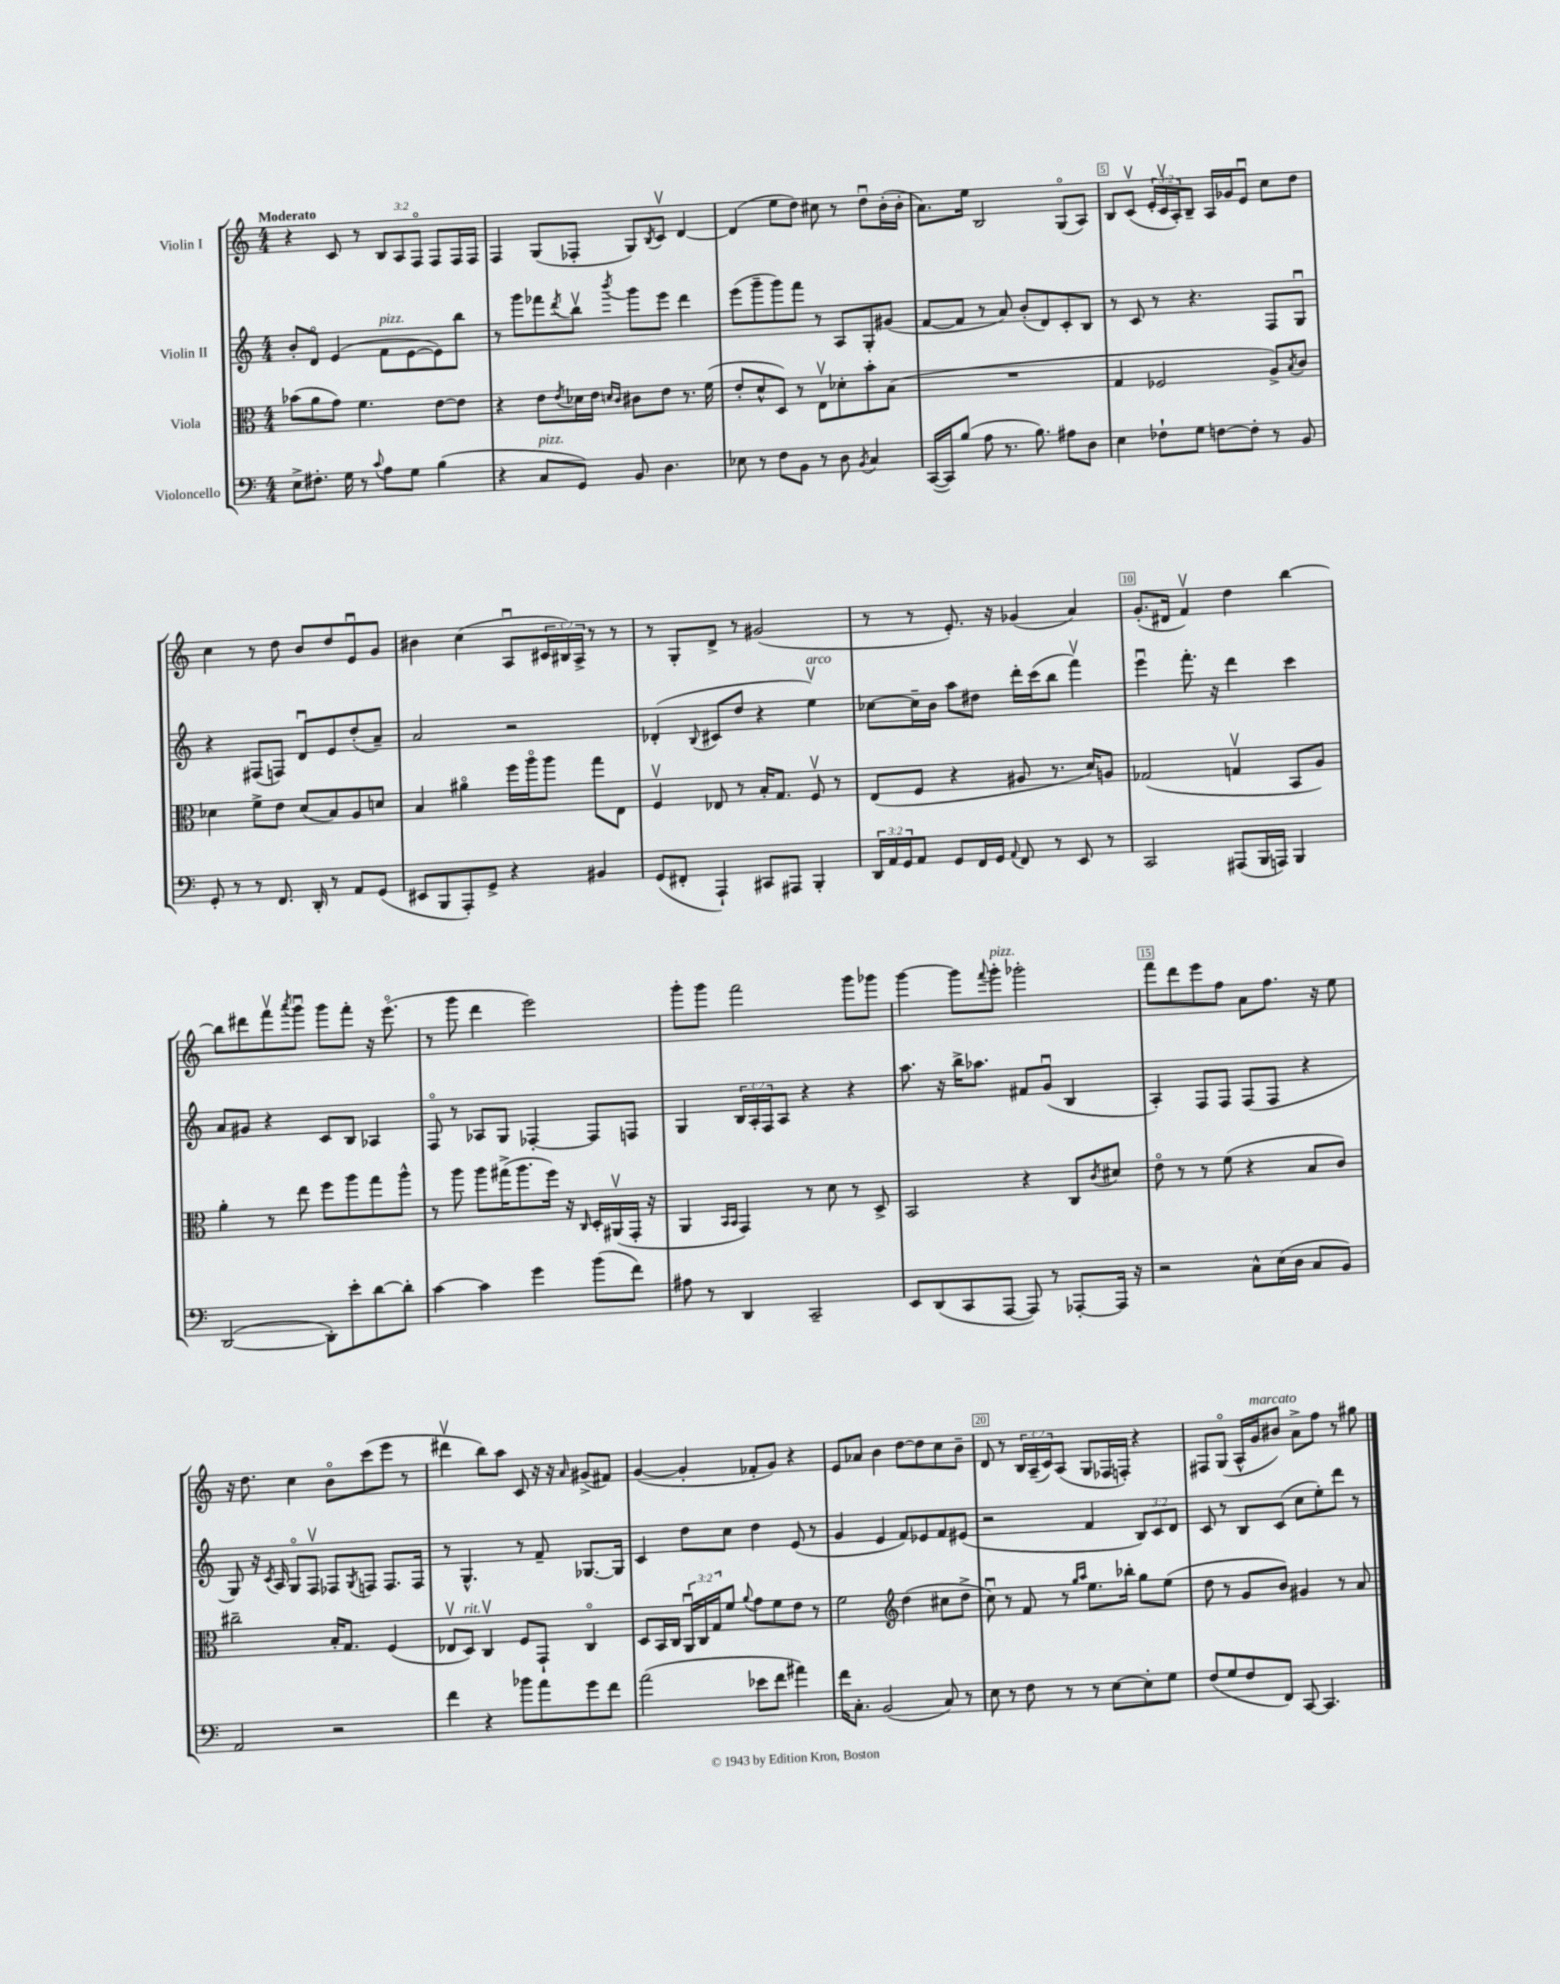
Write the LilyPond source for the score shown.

<<
\new StaffGroup <<
\new Staff = "s0" \with { instrumentName = "Violin I" } {
    \clef treble \key c \major \numericTimeSignature \time 4/4 \override Staff.TupletNumber.text = #tuplet-number::calc-fraction-text \tempo "Moderato"
    r4 c'8 r8 \tuplet 3/2 { b8 a8 f8\flageolet } f8 f16 f16 |
    f4 g8( fes8-. g8) \acciaccatura { b8 } c'8\upbow d'4~ |
    d'4( e''8 d''8) cis''8 r8 d''8\downbow b'16-.( b'16-. |
    a'8.) e''16 b2 g8\flageolet( a8) |
    b8 c'8\upbow( \tuplet 3/2 { e'16-. c'16\upbow a16-.) } b8-- a16 ges'16 e'8\downbow c''8 d''8 |
    c''4 r8 d''8 b'8 d''8 e'8\downbow g'8 |
    bis'4 c''4( a8\downbow \tuplet 3/2 { cis'16 bis16) a16-> } r8 r8 |
    r8 g8-. d'8-> r8 gis'2( |
    r8 r8 e'8.-.) r16 ges'4( a'4) |
    g'8.-.( dis'16 f'4\upbow) d''4 b''4~ |
    b''8 dis'''8 f'''8\upbow \acciaccatura { a'''8 } g'''8\downbow g'''8 f'''8-. r16 e'''8.\flageolet( |
    r8 g'''8 d'''4 e'''2) |
    g'''8-. g'''8 f'''2 g'''8 ges'''8 |
    g'''4~ g'''8 \appoggiatura { f'''8 } g'''8-.^\markup { \italic "pizz." } ges'''2-. |
    f'''8 d'''8 e'''8 f''8 a'8 f''8. r16 e''8 |
    r16 d''8. c''4 b'8\flageolet c'''8( e'''8 r8 |
    dis'''4\upbow b''8) a''8 c'8 r16 r16 \grace { a'16 } gis'8->( fis'8) |
    g'4~( g'4-. fes'8-. g'8) r4 |
    e'8 aes'8 b'4 d''8~ d''8 c''8 b'8-- |
    d'8 r8 \tuplet 3/2 { b16 a16--( c'16) } a8( g8 fes16 f16-.) r4 |
    fis8 g8\flageolet( a16-^ g'16^\markup { \italic "marcato" } bis'8) a'8-> f''8 r8 gis''8 \bar "|." |
}
\new Staff = "s1" \with { instrumentName = "Violin II" } {
    \clef treble \key c \major \numericTimeSignature \time 4/4 \override Staff.TupletNumber.text = #tuplet-number::calc-fraction-text
    b'8-. d'8\flageolet e'4( f'8^\markup { \italic "pizz." } e'8~ e'8) b''8 |
    r8 g'''8 fes'''8 \acciaccatura { d'''8 } b''8\upbow \acciaccatura { b'''8 } g'''8 e'''8 d'''4 |
    e'''8( g'''8-- g'''8) f'''8 r8 a8 g8-. gis'8( |
    f'8~ f'8 r8 a'8) b'8-.( d'8) c'8-. b8 |
    r8 c'8 r8 r4. f8 g8\downbow |
    r4 fis8( f8) d'8\downbow e'8 d''8-.( a'8--) |
    a'2 r2 |
    des'4-.( \appoggiatura { b8 } cis'8 d''8 r4 e''4\upbow^\markup { \italic "arco" }) |
    ces''8~ ces''16-- b'16 a''8 dis''8 d'''16-. c'''16( b''8 f'''4\upbow) |
    e'''4\downbow f'''8.-. r16 d'''4 c'''4 |
    a'8 gis'8 r4 c'8 b8 aes4 |
    f8\flageolet r8 aes8 g8 fes4~-. fes8 f8 |
    g4 \tuplet 3/2 { b16 a16-. f16 } a8 r4 r4 |
    a''8. r16 b''16-> aes''8. fis'8 g'8\downbow( b4 |
    a4-.) f8 f8 f8( f8 r4 |
    g8) r16 \acciaccatura { c'8 } a16 g8\flageolet f8\upbow fes8 \acciaccatura { g8 } f8 f8. f16 |
    r8 g4.-^ r8 f'8-- ges8.~ ges16 |
    c'4 d''8 c''8 d''4 e'8( r8 |
    g'4 e'4 f'8) ees'8 f'8 eis'8( |
    r2 f'4 \tuplet 3/2 { b8) c'8 d'8 } |
    c'8 r8 b8 c'8( c''8 e''8-.) d'''8 r8 \bar "|." |
}
\new Staff = "s2" \with { instrumentName = "Viola" } {
    \clef alto \key c \major \numericTimeSignature \time 4/4 \override Staff.TupletNumber.text = #tuplet-number::calc-fraction-text
    bes'8( a'8 g'8) f'4. e'8~ e'8 |
    r4 e'8 \acciaccatura { e'8 } des'16 e'16 \grace { d'16 c'16 } cis'8 e'8 r8. f'16( |
    e'8-. d'8-^ d8) r8 e8\upbow des'8-. b'8-. b8( |
    R1 |
    g4 fes2 a8->) \acciaccatura { b8 } c'8 |
    des'4 f'8-> e'8 des'8( b8) a8 d'8 |
    b4 ais'4\flageolet f''16 a''16\flageolet a''8 g''8 e8 |
    f4\upbow ees8 r8 b16-. g8. f8\upbow r8 |
    e8( f8 r4 ais8 r8. d'16) a8 |
    ges2( g4\upbow b,8 a8) |
    a'4-. r8 e''8 f''8 a''8 g''8 a''8-^ |
    r8 a''8 a''8 gis''16->( a''8. f''16) r16 \grace { c16 } d16-. ais,16\upbow( g,16-. r16 |
    a,4 \grace { b,16 b,16 } g,4) r8 d'8 r8 d8-> |
    b,2 r4 c8 \acciaccatura { c'8 } dis'8 |
    e'8\flageolet r8 r8 f'8( r4 b8 c'8) |
    cis''2-- b16-. g8. f4( |
    ees8\upbow d8^\markup { \italic "rit." }) c4\upbow f8 g,8-! c4\flageolet |
    d8 b,16 c16 \tuplet 3/2 { a,16\downbow c16 g16 } f'8 \appoggiatura { a'8 } g'8 f'8 e'8 r8 |
    f'2 \clef treble d''4( cis''8 d''8-> |
    c''8\downbow) r8 f'8 r8 \grace { g''16 a''16 } e''8. bes''16-. g''8 e''8( |
    d''8 r8 g'8 b'8) gis'4 r8 a'8 \bar "|." |
}
\new Staff = "s3" \with { instrumentName = "Violoncello" } {
    \clef bass \key c \major \numericTimeSignature \time 4/4 \override Staff.TupletNumber.text = #tuplet-number::calc-fraction-text
    e8-> fis8.-. g16 r8 \appoggiatura { c'8 } a8 g8 b4( |
    r4 c8^\markup { \italic "pizz." } g,8) b,8 d4. |
    ees8 r8 f8 b,8 r8 d8 \acciaccatura { b,8 } c4 |
    c,16~( c,16) b8( a8 r8. b8.) ais8 d8 |
    e4 fes8-! g8 f8~ f8-. r8 b,8 |
    g,8-. r8 r8 f,8. d,16-. r8 a,8 g,8( |
    eis,8 b,,8 a,,8-.) g,8-> r4 bis,4 |
    g,8( fis,8-. a,,4-!) cis,8 ais,,8 b,,4-. |
    \tuplet 3/2 { d,16 a,16 g,16 } a,8 g,8 f,16 g,16 \appoggiatura { a,8 } f,8 r8 e,8 r8 |
    c,2 ais,,8( b,,16 a,,16) b,,4 |
    d,2~( d,8-.) e'8-. d'8~ d'8-. |
    c'4~ c'4 g'4 b'8( f'8) |
    ais8 r8 d,4 c,2-- |
    e,8 d,8( c,8 a,,8~ a,,8) r8 aes,,8~-. aes,,16 r16 |
    r2 c8-^ e16( d16 c8 b,8) |
    a,2 r2 |
    f'4 r4 bes'8 a'8 g'8 f'8 |
    a'2( ees'8 f'8 ais'4) |
    f'16 c8.-. b,2( c8) r8 |
    e8 r8 f8 r8 r8 e8~ e8-. g8 |
    f8( g8 f8 f,8) c,8~ c,4. \bar "|." |
}
>>
>>
\layout { \context { \Score \override BarNumber.break-visibility = ##(#f #t #t) barNumberVisibility = #(every-nth-bar-number-visible 5) \override BarNumber.stencil = #(make-stencil-boxer 0.1 0.3 ly:text-interface::print) } }
